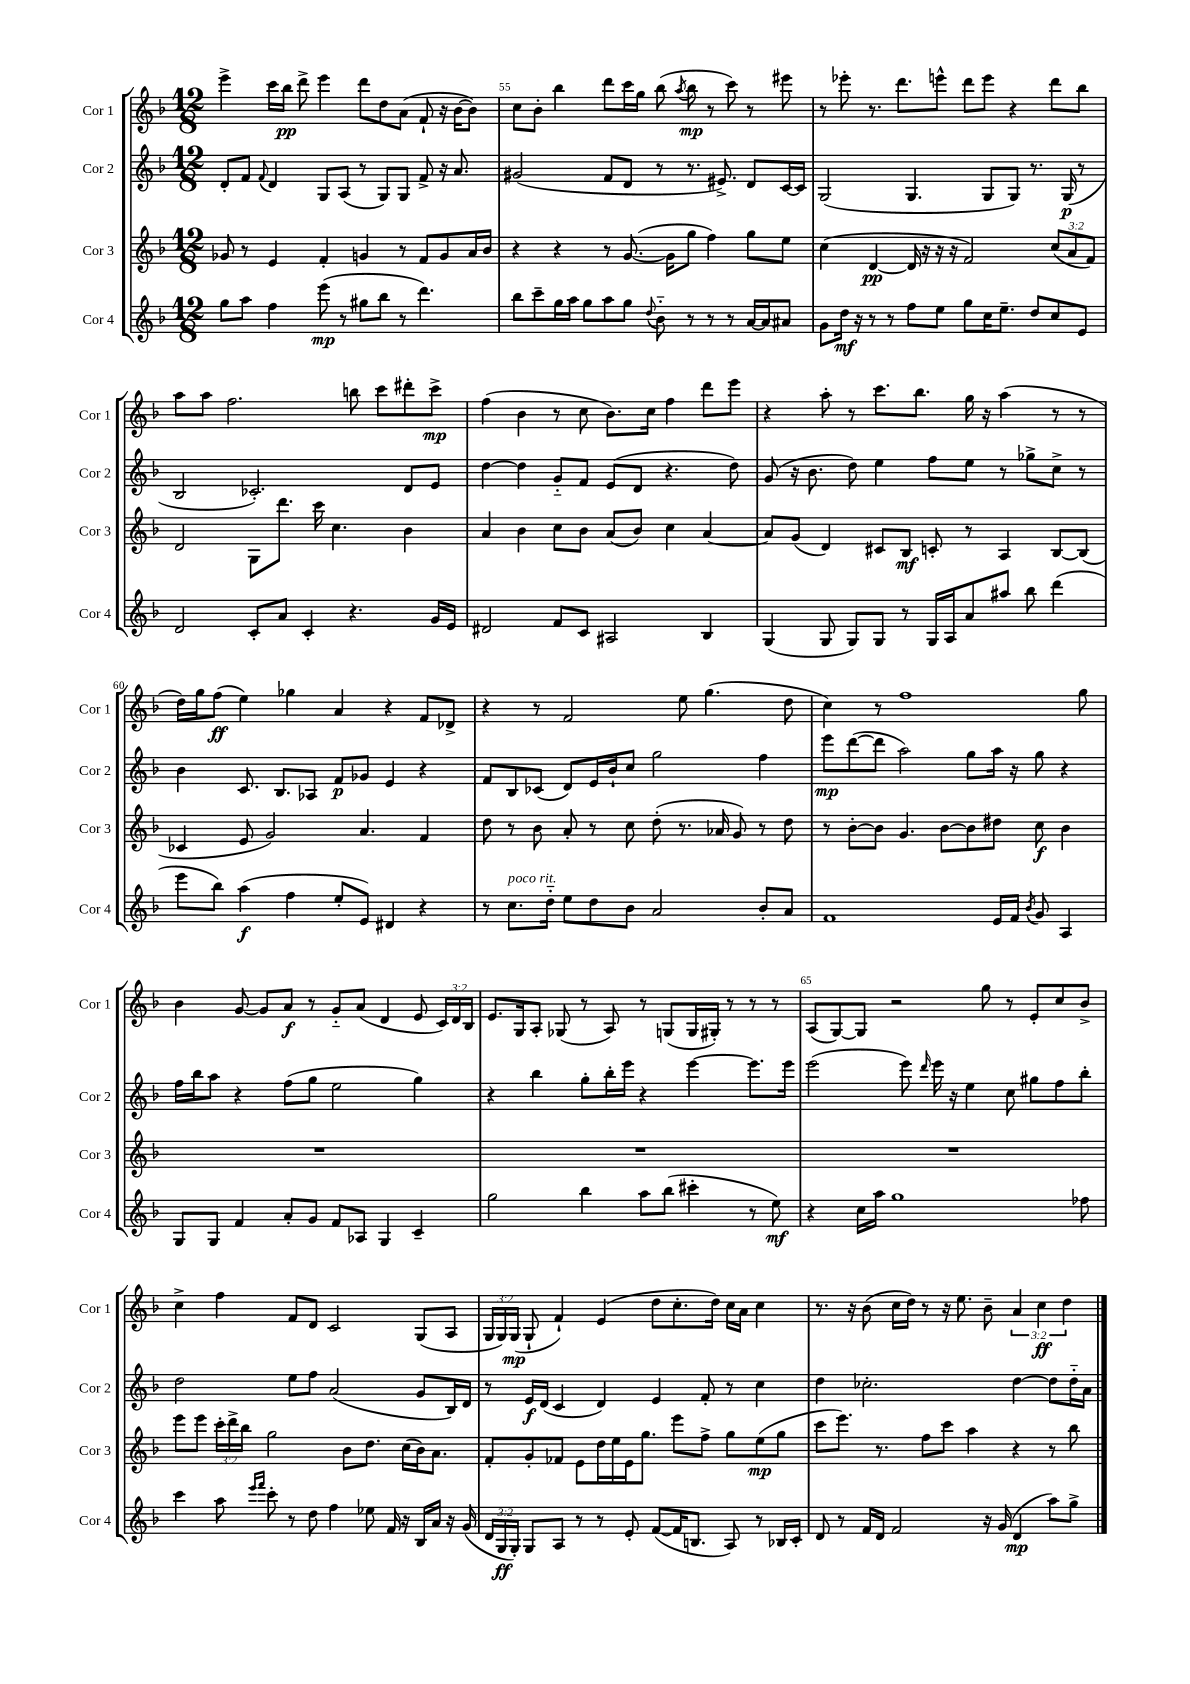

**kern	**kern	**kern	**kern
*staff4	*staff3	*staff2	*staff1
*clefG2	*clefG2	*clefG2	*clefG2
*k[b-]	*k[b-]	*k[b-]	*k[b-]
*M12/8	*M12/8	*M12/8	*M12/8
8gg\L	8g-/	8d'/L	4eee^\
8aa\J	8r	8f/J	.
.	.	8qqf/	.
4ff\	4e/	4d/	16ccc\LL
.	.	.	16bb-\JJ
.	.	.	8ddd^\
(8eee\	4f'/	8G/L	4eee\
8r	.	(8A/J	.
8gg#\L	4g/	8r	8ddd\L
8bb-\J	.	8G/L)	8dd\
8r	8r	8G/J	(8a\J
4.ddd\)	8f/L	8f^/	8f`/
.	8g/	16r	16r
.	.	8.a/	[16b-\LK
.	16a/L	.	8b-\]J)
.	16b-/JJ	.	.
=	=	=	=
8bb-\L	4r	(2g#/	8cc\L
8ccc~\	.	.	8b-'\J
16gg\L	4r	.	4bb-\
16aa\JJ	.	.	.
8gg\L	.	.	.
8aa\	8r	8f/L	8ddd\L
8gg\J	([8.g/	8d/J	16ccc\L
.	.	.	16gg\JJ
8qqdd/	.	.	.
8b-'~\	.	8r	(8bb-\
.	16g\]LK	.	.
.	.	.	8qaa/
8r	8gg\J	8.r	8bb-\
8r	4ff\)	.	8r
.	.	8.e#^/)	.
8r	.	.	8ccc\)
[16a/LL	8gg\L	8d/L	8r
16a/]J	.	.	.
8a#/J	8ee\J	[16c/L	8eee#\
.	.	16c/]JJ	.
=	=	=	=
8g\L	(4cc\	(2G/	8r
16dd\Jk	.	.	8eee-'\
16r	.	.	.
8r	[4d/	.	8.r
8r	.	.	.
.	.	.	8.ddd\L
8ff\L	16d/]	4.G/	.
.	16r	.	.
8ee\J	16r	.	8eee^^\J
.	16r	.	.
8gg\L	2f/)	.	8ddd\L
16cc\K	.	8G/L	8eee\J
8.ee~\J	.	.	.
.	.	8G/J)	4r
8dd/L	.	8.r	.
8cc/	(12cc/L	.	8ddd\L
.	.	(16G/	.
.	12a/	.	.
8e/J	.	8r	8bb-\J
.	12f/J)	.	.
=	=	=	=
2d/	2d/	2B-/	8aa\L
.	.	.	8aa\J
.	.	.	2.ff\
8c'/L	8G\L	2.c-'/)	.
8a/J	8.ddd\J	.	.
4c'/	.	.	.
.	16ccc\	.	.
.	4.cc\	.	.
4.r	.	.	8bb\
.	.	.	8ccc\L
.	4b-\	8d/L	8ddd#'\
16g/LL	.	8e/J	8ccc^\J
16e/JJ	.	.	.
=	=	=	=
2d#/	4a/	[4dd\	(4ff\
.	4b-\	4dd\]	4b-\
8f/L	8cc\L	8g'~/L	8r
8c/J	8b-\J	8f/J	8cc\
2A#/	(8a/L	(8e/L	8.b-\L)
.	8b-/J)	8d/J	.
.	.	.	16cc\Jk
.	4cc\	4.r	4ff\
4B-/	[4a/	.	8ddd\L
.	.	8dd\)	8eee\J
=	=	=	=
(4G/	8a/]L	(8g/	4r
.	(8g/J	16r	.
.	.	8.b-\	.
8G/	4d/)	.	8aa'\
8G/L)	.	8dd\)	8r
8G/J	8c#/L	4ee\	8.ccc\L
8r	8B-/J	.	.
.	.	.	8.bb-\J
16G/LL	8c'/	8ff\L	.
16A/J	.	.	.
8a/	8r	8ee\J	16gg\
.	.	.	16r
8aa#/J	4A/	8r	(4aa\
8bb-\	.	8gg-^\L	.
(4ddd\	[8B-/L	8cc^\J	8r
.	(8B-/]J	8r	8r
=	=	=	=
8eee\L	4c-/	4b-\	16dd\LL)
.	.	.	16gg\J
8bb-\J)	.	.	(8ff\J
(4aa\	8e/	8.c/	4ee\)
.	2g/)	.	.
.	.	8.B-/L	.
4ff\	.	.	4gg-\
.	.	8A-/J	.
8ee'/L	.	8f/L	4a/
8e/J)	4.a/	8g-/J	.
4d#/	.	4e/	4r
4r	4f/	4r	8f/L
.	.	.	8d-^/J
=	=	=	=
8r	8dd\	8f/L	4r
8.cc\L	8r	8B-/	.
.	8b-\	(8c-/J	8r
16dd'~\Jk	.	.	.
8ee\L	8a'/	8d/L)	2f/
8dd\	8r	16e/L	.
.	.	16b-`/J	.
8b-\J	8cc\	8cc/J	.
2a/	(8dd'\	2gg\	.
.	8.r	.	8ee\
.	.	.	(4.gg\
.	16a-/	.	.
.	8g/)	.	.
8b-'/L	8r	4ff\	.
8a/J	8dd\	.	8dd\
=	=	=	=
1f	8r	8eee\L	4cc\)
.	[8b-'\L	([8ddd\	.
.	8b-\]J	8ddd\]J	8r
.	4.g/	2aa\)	1ff
.	[8b-\L	.	.
.	8b-\]	8gg\L	.
16e/LL	8dd#\J	16aa\Jk	.
16f/JJ	.	16r	.
8qb-/	.	.	.
8g/	8cc\	8gg\	.
4A/	4b-\	4r	.
.	.	.	8gg\
=	=	=	=
8G/L	1.r	16ff\LL	4b-\
.	.	16bb-\J	.
8G/J	.	8aa\J	.
4f/	.	4r	[8g/
.	.	.	8g/]L
8a'/L	.	(8ff\L	8a/J
8g/J	.	8gg\J	8r
8f/L	.	2ee\	8g'~/L
8A-/J	.	.	(8a/J
4G/	.	.	4d/
4c~/	.	4gg\)	8e/
.	.	.	24c/LL)
.	.	.	24d/
.	.	.	24B-/JJ
=	=	=	=
2gg\	1.r	4r	8.e/L
.	.	.	16G/k
.	.	4bb-\	8A'/J
.	.	.	(8G-/
4bb-\	.	8gg'\L	8r
.	.	16bb-'\L	8A/)
.	.	16eee\JJ	.
8aa\L	.	4r	8r
(8bb-\J	.	.	(8G/L
4ccc#'\	.	[4eee\	16G/L
.	.	.	16G#'/JJ)
.	.	.	8r
8r	.	8.eee\]L	8r
8ee\)	.	.	8r
.	.	16eee\Jk	.
=	=	=	=
4r	1.r	(2eee\	(8A/L
.	.	.	[8G/)
16cc\LL	.	.	8G/]J
16aa\JJ	.	.	.
1gg	.	.	2r
.	.	8eee\)	.
.	.	16qqddd/	.
.	.	16eee\	.
.	.	16r	.
.	.	4ee\	.
.	.	.	8gg\
.	.	8cc\	8r
.	.	8gg#\L	8e'/L
.	.	8ff\	8cc/
8ff-\	.	8bb-'\J	8b-^/J
=	=	=	=
4ccc\	8eee\L	2dd\	4cc^\
.	8eee\J	.	.
8aa\	24ccc'\LL	.	4ff\
.	24ddd^\	.	.
.	24bb-\JJ	.	.
16qqeee/LL	.	.	.
16qqfff/JJ	.	.	.
8ccc'\	2gg\	.	.
8r	.	8ee\L	8f/L
8dd\	.	8ff\J	8d/J
4ff\	.	(2a/	2c/
.	8b-\L	.	.
8ee-\	8.dd\J	.	.
16f/	.	.	.
16r	(16cc\LL	.	.
16B-/LL	16b-\J)	8g/L	(8G/L
16a/JJ	8.a\J	.	.
16r	.	16B-/L)	8A/J
(16g/	.	16d/JJ	.
=	=	=	=
24d/LL	8f'/L	8r	24G/LL
24G/	.	.	24G/)
24G'/JJ)	.	.	(24G/JJ
8G/L	8g'/	16e/LL	8G`/
.	.	(16d/JJ	.
8A/J	8f-/J	4c/	4f`/)
8r	8e\L	.	.
8r	16dd\L	4d/)	(4e/
.	16ee\	.	.
8e'/	16e\J	.	.
.	8.gg\J	.	.
([8f/L	.	4e/	8dd\L
16f/]K	8eee\L	.	8.cc'\
8.B/J	.	.	.
.	8ff^\J	8f'/	.
.	.	.	16dd\Jk)
8A/)	8gg\L	8r	16cc\LL
.	.	.	16a\JJ
8r	(8ee\	4cc\	4cc\
16B-/LL	8gg\J	.	.
16c'/JJ	.	.	.
=	=	=	=
8d/	8ccc\L	4dd\	8.r
8r	8.eee\J)	.	.
.	.	.	16r
16f/LL	.	2.cc-'\	(8b-\
16d/JJ	8.r	.	.
2f/	.	.	16cc\LL
.	.	.	16dd\JJ)
.	8ff\L	.	8r
.	8ccc\J	.	16r
.	.	.	8.ee\
.	4aa\	.	.
16r	.	.	8b-~\
(16g/	.	.	.
4d/	4r	[4dd\	6a/
.	.	.	6cc\
8aa\L)	8r	8dd\]L	.
.	.	.	6dd\
8gg^\J	8bb-\	16dd'~\L	.
.	.	16a\JJ	.
==	==	==	==
*-	*-	*-	*-
